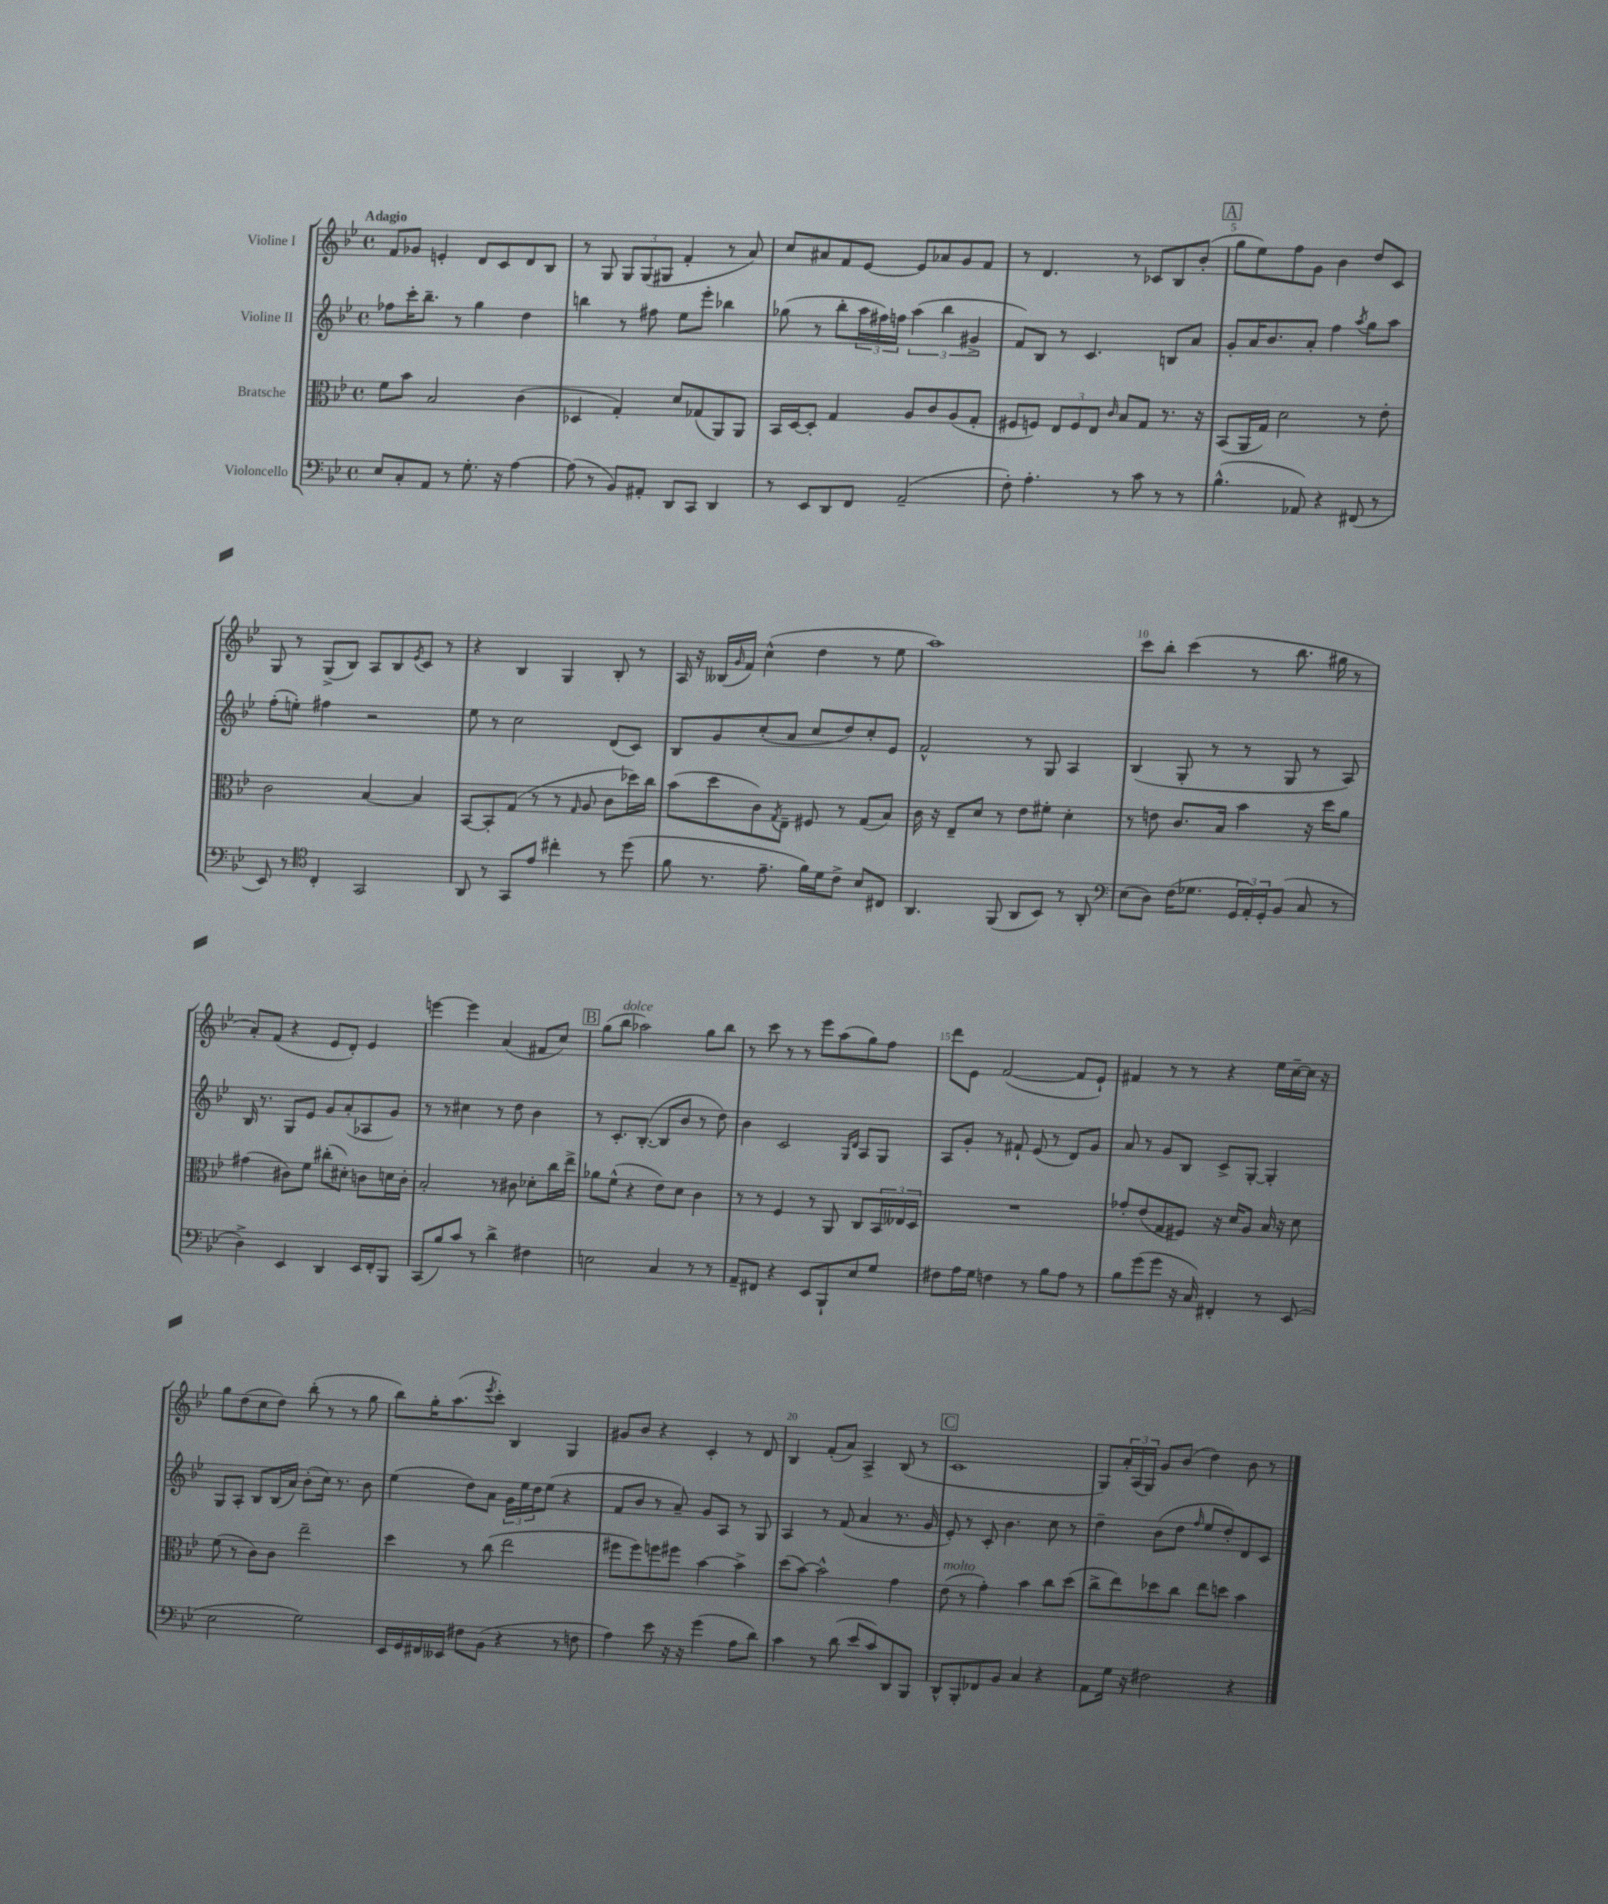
<<
\new StaffGroup <<
\new Staff = "s0" \with { instrumentName = "Violine I" } {
    \clef treble \key bes \major \defaultTimeSignature \time 4/4 \tempo "Adagio"
    f'8 ges'8 e'4-. d'8 c'8 d'8 bes8 |
    r8 g8 \tuplet 3/2 { g8 g8( gis8 } f'4-. r8 a'8) |
    c''8 ais'8 f'8 ees'8~ ees'8 aes'8 g'8 f'8 |
    r8 d'4. r8 ces'8 bes8 bes'8-.( |
    \mark \markup { \box "A" } g''8 ees''8) f''8 g'8 bes'4 d''8 c'8 |
    g8 r8 g8->( bes8) a8 bes8 \acciaccatura { ees'8 } c'8 r8 |
    r4 bes4 g4 bes8-. r8 |
    a16 r16 beses16( \grace { g'16 } f'16) c''4-^( d''4 r8 ees''8 |
    a''1) |
    c'''8 bes''8-. c'''4( r8 bes''8. gis''16 r8 |
    a'8-.) f'8( r4 ees'8 d'8-.) ees'4 |
    e'''4~ e'''4 a'4( fis'8 c''8) |
    \mark \markup { \box "B" } g''8( bes''8^\markup { \italic "dolce" } aes''2) g''8 bes''8 |
    r8 c'''8 r8 r8 ees'''8 a''8( g''8) f''8 |
    d'''8 ees'8 f'2~( f'8 ees'8-!) |
    fis'4 r8 r8 r4 ees''16 c''16~-- c''16 r16 |
    g''8 d''8( c''8 d''8) bes''8-.( r8 r8 g''8 |
    bes''8) g''16-. a''8.( \acciaccatura { ees'''8 } c'''8-.) bes4 g4 |
    gis'8 bes'8 r4 c'4-. r8 d'8 |
    bes4 f'8-.( a'8) a4-> bes8( r8 |
    \mark \markup { \box "C" } c'1 |
    g8) \tuplet 3/2 { a'16-. a16( g16) } g'8 bes'8( d''4) bes'8 r8 \bar "|." |
}
\new Staff = "s1" \with { instrumentName = "Violine II" } {
    \clef treble \key bes \major \defaultTimeSignature \time 4/4
    fes''8 c'''16-. bes''8.-- r8 g''4 d''4 |
    b''4 r8 fis''8 ees''8 ees'''8-. bes''4 |
    ges''8( r8 bes''8-. \tuplet 3/2 { a''16 fis''16) f''16 } \tuplet 3/2 { a''4( bes''4 gis'4-> } |
    f'8) bes8 r8 c'4. b8 a'8 |
    \mark \markup { \box "A" } g'8-. a'16 bes'8. a'8-. f''4 \acciaccatura { a''8 } g''8 a''8 |
    f''8-.( e''8-.) fis''4 r2 |
    ees''8 r8 c''2 d'8( c'8) |
    bes8 g'8 c''8-.( a'8 c''8 d''8) c''8-. ees'8 |
    f'2-^ r8 g8 a4 |
    bes4( g8-. r8 r8 g8 r8 a8) |
    bes16 r8. g8 ees'8 g'8 a'8-.( aes8 g'8) |
    r8 r8 cis''4 r8 d''8 bes'4 |
    \mark \markup { \box "B" } r8 c'8.-. bes8.~-.( bes8 bes'8 r8 d''8) |
    bes'4 c'2 \grace { g16 d'16 } a8 g8 |
    a8 g'8-. r8 fis'8-! ees'8( r8 d'8) g'8 |
    a'8 r8 g'8 bes8 c'8-> g8~-. g4-. |
    g8 a8-. bes8 bes16( a'16) bes'8-.( c''16) r8. bes'8 |
    ees''4( d''8) a'8 \tuplet 3/2 { g'16 ees''16 d''16 } ees''8( r4 |
    f'8 bes'8 r8 a'8--) g'8 a8 r8 g8 |
    a4 r8 f'8( a'4 r8. g'16 |
    \mark \markup { \box "C" } ees'8-.) r8 c'8-. bes'4. c''8 r8 |
    d''4-- bes'8( d''8 \grace { f''16 } ees''8 d''8-.) d'8 c'8 \bar "|." |
}
\new Staff = "s2" \with { instrumentName = "Bratsche" } {
    \clef alto \key bes \major \defaultTimeSignature \time 4/4
    f'8 bes'8 bes2 c'4( |
    des4 g4-.) d'8 ges8( a,8) a,8 |
    bes,16 d16~ d8-. g4 a8 c'8 a8( g8-. |
    fis8 f8) \tuplet 3/2 { ees8 f8 ees8 } \grace { c'16 } bes8 g8 r8. r16 |
    \mark \markup { \box "A" } bes,8( a,16 g16) d'2 r8 ees'8-. |
    c'2 bes4~ bes4 |
    bes,8~ bes,8-. g8( r8 r8 \grace { g16 } a8 c'8 des''16) c''16 |
    bes'8( d''8 c'8) \acciaccatura { g8 } ees8-- fis8 r8 g8( bes8) |
    c'16 r16 ees8-- d'8 r8 ees'8 fis'8-. d'4-. |
    r8 e'8 c'8. bes16 bes'4 r16 d''16 a'8 |
    gis'4( cis'8) f'8 cis''8-.( dis'8-.) c'8 d'16 c'16-. |
    bes2-. r8 cis'8 des'8-. c''16 ees''16-> |
    \mark \markup { \box "B" } aes'8 f'8-^( r4 ees'8) d'8 c'4 |
    r8 r8 f4 r8 a,8 c8 \tuplet 3/2 { bes,16 eeses16 d16 } |
    R1 |
    ges'8-. ees'8( g8 fis8) r16 d'16 a8 bes16 r16 d'8 |
    f'8( r8 c'8) c'8 ees''2-- |
    d''4 r8 c''8( ees''2 |
    fis''8 fis''8) f''8 fis''8 bes'4~ bes'4-> |
    d''8( bes'8~) bes'2-^ g'4 |
    \mark \markup { \box "C" } ees'8^\markup { \italic "molto" }( r8 g'4-.) bes'4 c''8 d''8( |
    c''8-> ees''8) des''8 c''8 ees''8 d''8 bes'4 \bar "|." |
}
\new Staff = "s3" \with { instrumentName = "Violoncello" } {
    \clef bass \key bes \major \defaultTimeSignature \time 4/4
    ees8 c8-. a,8 r8 g8.-. r16 a4~ |
    a8( r8 bes,8) ais,8-. d,8 c,8 d,4 |
    r8 ees,8 d,8 f,8 a,2--( |
    f8-.) a4.-. r8 c'8 r8 r8 |
    \mark \markup { \box "A" } bes4.-^( aes,8) r4 fis,8( r8 |
    ees,8) r8 \clef tenor c4-. g,2 |
    a,8 r8 g,8 ees'8 cis''4-. r8 d''8( |
    f'8 r8. ees'8.-- f'16) d'16 c'8-> bes8 cis8 |
    a,4. f,8( a,8 bes,8) r8 a,8-. |
    \clef bass ees8( d8) f16( ges8. \tuplet 3/2 { g,16 a,16-.) g,16-. } bes,8( c8 r8 |
    d4->) ees,4 d,4 ees,16 f,16-. bes,,8 |
    c,8( bes8) c'8 r8 d'4-> fis4 |
    \mark \markup { \box "B" } e2 c4 r8 r8 |
    a,8-- fis,8 r4 ees,8 bes,,8-! ees8 g8 |
    fis8 a16 g16 f4 r8 bes8 a8 r8 |
    bes8 g'8( g'8 r16 c16) fis,4-. r8 ees,8( |
    ees2 g2) |
    ees,16 g,16 fis,16 eeses,16 fis8 bes,8( r4 r8 f8 |
    a4) ees'8 r16 r16 g'4( a8 d'8) |
    c'4 r8 d'8( ees'8 c'8) d,8 bes,,8 |
    \mark \markup { \box "C" } d,8-^ bes,,8-. fes,8 bes,8 c4 r4 |
    a,8 g16 r16 fis2 r4 \bar "|." |
}
>>
>>
\layout { \context { \Score \override BarNumber.break-visibility = ##(#f #t #t) barNumberVisibility = #(every-nth-bar-number-visible 5) } }
